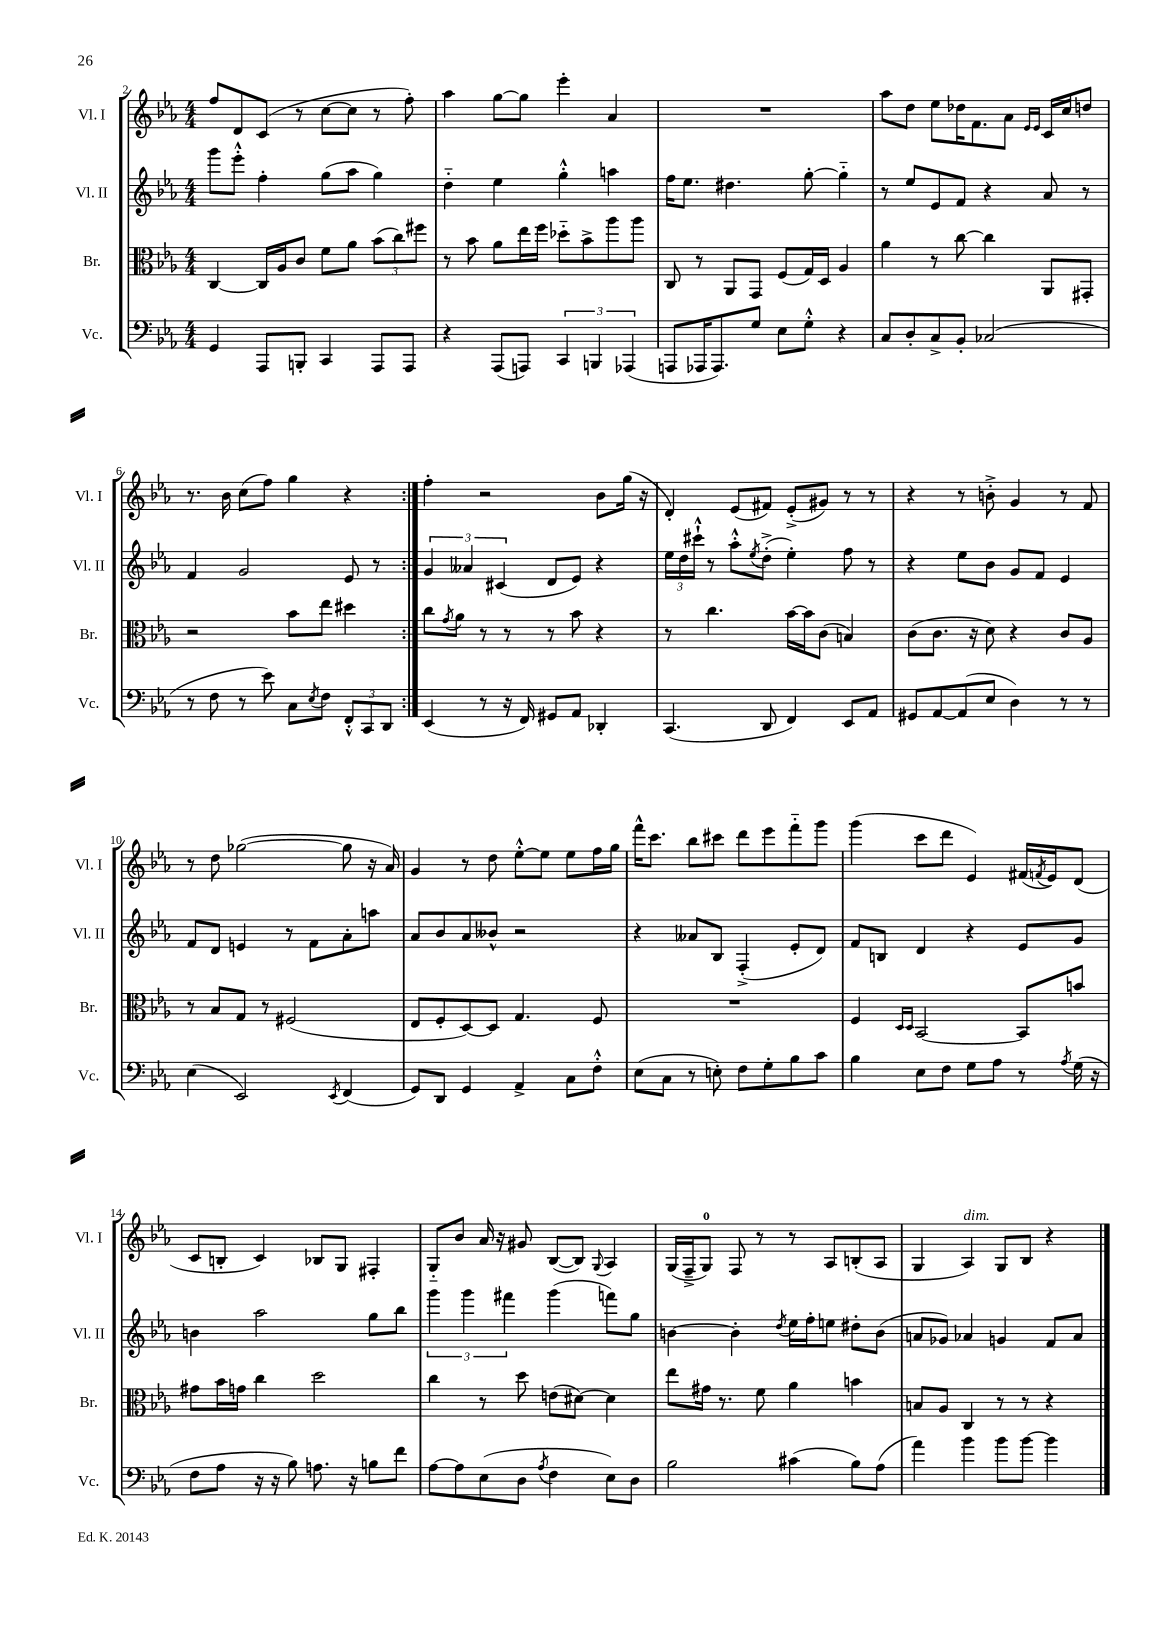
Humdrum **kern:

**kern	**kern	**kern	**kern
*part4	*part3	*part2	*part1
*staff4	*staff3	*staff2	*staff1
*I"Vc.	*I"Br.	*I"Vl. II	*I"Vl. I
*I'Vc.	*I'Br.	*I'Vl. II	*I'Vl. I
*clefF4	*clefC3	*clefG2	*clefG2
*k[b-e-a-]	*k[b-e-a-]	*k[b-e-a-]	*k[b-e-a-]
*M4/4	*M4/4	*M4/4	*M4/4
=2	=2	=2	=2
4GG/	[4C/	8ggg\L	8ff/L
.	.	8eee-'^^\J	8d/
8AAA-/L	16C/LL]	4ff'\	(8c/J
.	16A-/J	.	.
8BBBn'/J	8c/J	.	8r
4CC/	8f\L	(8gg\L	[8cc\L
.	8a-\J	8aa-\J	8cc\J]
8AAA-/L	(12b-\L	4gg\)	8r
.	12cc\)	.	.
8AAA-/J	.	.	8ff'\)
.	12ff#X\J	.	.
=3	=3	=3	=3
4r	8r	4dd\	4aa-\
.	8b-\	.	.
(8AAA-/L	8a-\L	4ee-\	[8gg\L
8AAAn/J)	16ee-\L	.	8gg\J]
.	16ff\JJ	.	.
6CC/	8dd-X\L	4gg'^^\	4eee-'\
.	8b-^\	.	.
6BBBn/	.	.	.
.	8aa-\	4aan\	4a-/
(6AAA-X/	.	.	.
.	8aa-\J	.	.
=4	=4	=4	=4
8AAAn/L	8C/	16ff\KL	1r
.	.	8.ee-\J	.
16AAA-X/K	8r	.	.
8.AAA-/)	.	.	.
.	8AA-/L	4.dd#X\	.
8G/J	8GG/J	.	.
8E-\L	(8F/L	.	.
8G'^^\J	16G/L)	[8gg'\	.
.	16D/JJ	.	.
4r	4A-/	4gg\]	.
=5	=5	=5	=5
8C/L	4a-\	8r	8aa-\L
8D'/	.	8ee-/L	8dd\J
8C^/	8r	8e-/	8ee-\L
8BB-'/J	[8cc\	8f/J	16dd-X\K
.	.	.	8.f\
(2C-X/	4cc\]	4r	.
.	.	.	8a-\J
.	.	.	16qqe-/LL
.	.	.	16qqe-/JJ
.	8AA-/L	8a-/	16c/LL
.	.	.	16cc/J
.	8GG#X'/J	8r	8ddn/J
!!LO:LB:g=z
=6	=6	=6	=6
8r	2r	4f/	8.r
8F\	.	.	.
.	.	.	16b-\
8r	.	2g/	(8cc\L
8e-\)	.	.	8ff\J)
8C\L	8b-\L	.	4gg\
8qE-/	.	.	.
8F\J	8ee-\J	.	.
12FF'^^/L	4dd#X\	8e-/	4r
12CC/	.	.	.
.	.	8r	.
12DD/J	.	.	.
=7:|!	=7:|!	=7:|!	=7:|!
(4EE-/	8cc\L	6g/	4ff'\
.	8qg/	.	.
.	8a-\J	.	.
.	.	6a--X/	.
8r	8r	.	2r
.	.	(6c#X/	.
16r	8r	.	.
16FF/)	.	.	.
8GG#X/L	8r	8d/L	.
8AA-/J	8b-\	8e-/J)	.
4DD-X'/	4r	4r	8b-\L
.	.	.	(16gg\Jk
.	.	.	16r
=8	=8	=8	=8
(4.CC/	8r	24ee-\LL	4d'/)
.	.	24dd\	.
.	.	24ccc#X`^^\JJ	.
.	4.cc\	8r	.
.	.	8aa-'^^\L	(8e-/L
.	.	8qee-/	.
8DD/	.	(8dd'^\J	8f#X/J)
4FF/)	[16b-\LL	4ee-'\)	(8e-'^/L
.	16b-\J]	.	.
.	(8c\J	.	8g#X/J)
8EE-/L	4Bn/)	8ff\	8r
8AA-/J	.	8r	8r
=9	=9	=9	=9
8GG#X/L	(8c\L	4r	4r
[8AA-/	8.c\J	.	.
(8AA-/]	.	8ee-\L	8r
.	16r	.	.
8E-/J	8d\)	8b-\J	8bn'^\
4D\)	4r	8g/L	4g/
.	.	8f/J	.
8r	8c/L	4e-/	8r
8r	8A-/J	.	8f/
!!LO:LB:g=z
=10	=10	=10	=10
(4E-\	8r	8f/L	8r
.	8B-/L	8d/J	8dd\
2EE-/)	8G/J	4en/	([2gg-X\
.	8r	.	.
.	(2F#X/	8r	.
.	.	8f\L	.
8qEE-/	.	.	.
(4FF/	.	8a-'\	8gg-\]
.	.	8aan\J	16r
.	.	.	16a-/)
=11	=11	=11	=11
8GG/L)	8E-/L	8a-/L	4g/
8DD/J	8F'/	8b-/	.
4GG/	[8D/)	8a-/	8r
.	8D/J]	8b--X^^/J	8dd\
4AA-^/	4.G/	2r	[8ee-'^^\L
.	.	.	8ee-\J]
8C\L	.	.	8ee-\L
8F'^^\J	8F/	.	16ff\L
.	.	.	16gg\JJ
=12	=12	=12	=12
(8E-\L	1r	4r	16fff^^\KL
.	.	.	8.ccc\J
8C\J	.	.	.
8r	.	8a--X/L	8bb-\L
8En'\)	.	8B-/J	8ccc#X\J
8F\L	.	(4F'^/	8ddd\L
8G'\	.	.	8eee-\
8B-\	.	8e-'/L	8fff\
8c\J	.	8d/J)	8ggg\J
=13	=13	=13	=13
4B-\	4F/	8f/L	(4ggg\
.	.	8Bn/J	.
.	16qqD/LL	.	.
.	16qqD/JJ	.	.
8E-\L	[2BB-/	4d/	8ccc\L
8F\J	.	.	8ddd\J
8G\L	.	4r	4e-/)
8A-\J	.	.	.
8r	8BB-/L]	8e-/L	(16f#X/LL
.	.	.	8qfn/
.	.	.	16e-/J)
8qA-/	.	.	.
(16G\	8bn/J	8g/J	(8d/J
16r	.	.	.
!!LO:LB:g=z
=14	=14	=14	=14
8F\L	8g#X\L	4bn\	8c/L
8A-\J	16b-\L	.	8Bn'/J
.	16gn\JJ	.	.
16r	4cc\	2aa-\	4c/)
16r	.	.	.
8B-\)	.	.	.
8.An\	2dd\	.	8B-X/L
.	.	.	8G/J
16r	.	.	.
8Bn\L	.	8gg\L	4F#X'/
8f\J	.	8bb-\J	.
=15	=15	=15	=15
[8A-\L	4cc\	6ggg\	8G/L
8A-\]	.	.	8b-/J
.	.	6ggg\	.
(8E-\	8r	.	16a-/
.	.	.	16r
.	.	6fff#X\	.
8D\J	8dd\	.	8g#X/
8qA-/	.	.	.
4F\	(8en\L	(4ggg\	([8B-/L
.	[8d#X\J)	.	8B-/J])
.	.	.	8qqG/
8E-\L)	4d#\]	8fffn\L)	4A-/
8D\J	.	8gg\J	.
=16	=16	=16	=16
2B-\	8ee-\L	[4bn\	(16G/LL
.	.	.	16F~^/J
.	16g#X\Jk	.	8G/J)
.	8.r	.	.
.	.	4b'\]	8F/
.	8f\	.	8r
.	.	8qdd/	.
(4c#X\	4a-\	16ee-\LL	8r
.	.	16ff'\J	.
.	.	8een\J	8A-/L
8B-\L)	4bn\	8dd#X'\L	(8Bn'/
(8A-\J	.	(8b\J	8A-/J
=17	=17	=17	=17
4a-\)	8Bn/L	8an/L	4G/
.	8A-/J	8g-X/J)	.
!	!	!	!LO:TX:a:i:t=dim.
4b-\	4C/	4a-X/	4A-/)
8b-\L	8r	4gn/	8G/L
[8b-\J	8r	.	8B-/J
4b-\]	4r	8f/L	4r
.	.	8a-/J	.
==	==	==	==
*-	*-	*-	*-
